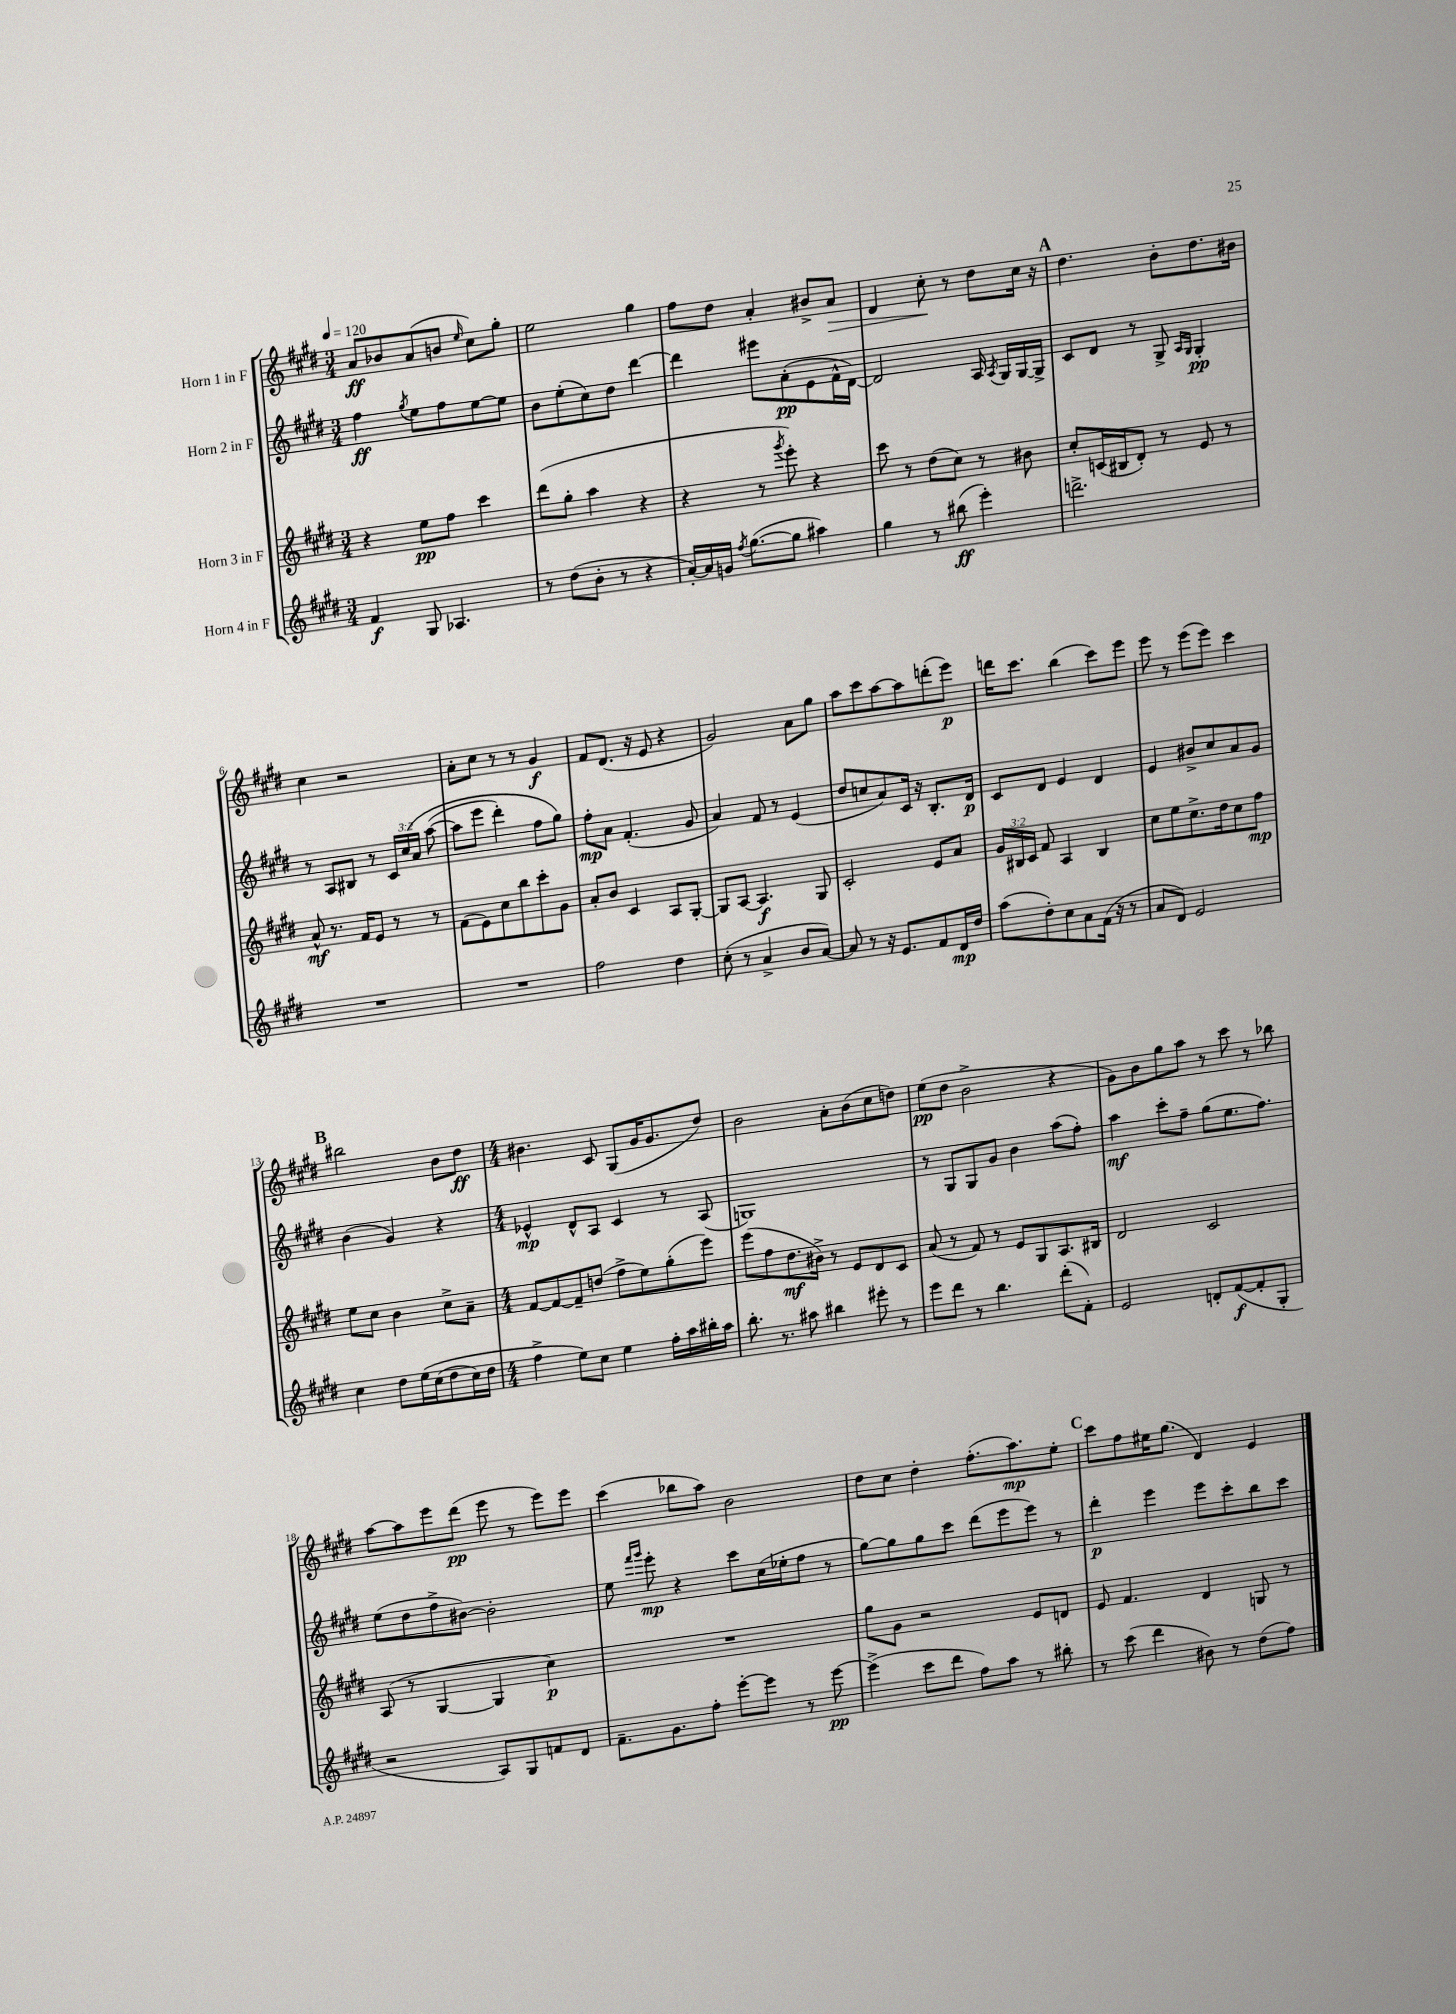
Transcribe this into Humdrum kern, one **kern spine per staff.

**kern	**dynam	**kern	**dynam	**kern	**dynam	**kern	**dynam
*part4	*part4	*part3	*part3	*part2	*part2	*part1	*part1
*staff4	*staff4	*staff3	*staff3	*staff2	*staff2	*staff1	*staff1
*I"Horn 4 in F	*	*I"Horn 3 in F	*	*I"Horn 2 in F	*	*I"Horn 1 in F	*
*clefG2	*	*clefG2	*	*clefG2	*	*clefG2	*
*k[f#c#g#d#]	*	*k[f#c#g#d#]	*	*k[f#c#g#d#]	*	*k[f#c#g#d#]	*
*M3/4	*	*M3/4	*	*M3/4	*	*M3/4	*
*MM120	*	*MM120	*	*MM120	*	*MM120	*
=1	=1	=1	=1	=1	=1	=1	=1
4f#/	f	4r	.	4ff#\	ff	8a/L	ff
.	.	.	.	.	.	8b-X/	.
.	.	.	.	8qgg#/	.	.	.
8G#/	.	8ee\L	pp	8ee\L	.	(8a/	.
4.A-X/	.	8ff#\J	.	8ff#\	.	8bn/J	.
.	.	.	.	.	.	16qqee/	.
.	.	4ccc#\	.	[8ee\	.	8cc#\L)	.
.	.	.	.	8ee\J]	.	8gg#'\J	.
=2	=2	=2	=2	=2	=2	=2	=2
8r	.	(8ddd#\L	.	8b\L	.	2ee\	.
(8dd#\L	.	8gg#'\J	.	(8ee'\	.	.	.
8b'\J	.	4aa\	.	8cc#\)	.	.	.
8r	.	.	.	8dd#\J	.	.	.
4r	.	4r	.	[4ddd#\	.	4gg#\	.
=3	=3	=3	=3	=3	=3	=3	=3
[16a'/LL)	.	4r	.	4ddd#\]	.	8ff#\L	.
16a/]	.	.	.	.	.	.	.
16gn/JJ	.	.	.	.	.	8dd#\J	.
8qff#/	.	.	.	.	.	.	.
([8.gg#\L	.	.	.	.	.	.	.
.	.	8r	.	8eee#X\L	.	4a'/	.
.	.	8qggg#/	.	.	.	.	.
8gg#\J]	.	8eee'\)	.	(8a'\	pp	.	.
4aa#X\)	.	4r	.	8e\	.	8b#X^/L	.
!	!	!	!	!	!	!	!LO:HP:b
.	.	.	.	16f#^^\L	.	8a/J	>
.	.	.	.	[16d#\JJ)	.	.	.
=4	=4	=4	=4	=4	=4	=4	=4
4gg#\	.	8ccc#\	.	2d#/]	.	4d#/	.
.	.	8r	.	.	.	.	.
8r	.	(8dd#\L	.	.	.	8cc#'\	.
(8bb#X\	ff	8cc#\J)	.	.	.	8r	]
4eee'\)	.	8r	.	16A/	.	8dd#\L	.
.	.	.	.	8qA/	.	.	.
.	.	.	.	16G#/LL	.	.	.
.	.	8b#X\	.	[16G#/	.	16cc#\Jk	.
.	.	.	.	16G#^/JJ]	.	16r	.
!!LO:REH:place=s1:t=A
=5	=5	=5	=5	=5	=5	=5	=5
2.dddn^\	.	8cc#'/L	.	8c#/L	.	4.dd#\	.
.	.	(16cn/L	.	8d#/J	.	.	.
.	.	16B#X/J	.	.	.	.	.
.	.	8d#'/J)	.	8r	.	.	.
.	.	8r	.	8G#^/	.	8b'\L	.
.	.	.	.	16qqA/LL	.	.	.
.	.	.	.	16qqG#/JJ	.	.	.
.	.	8e/	.	4G#'/	pp	8.dd#\	.
.	.	8r	.	.	.	.	.
.	.	.	.	.	.	16b#X\Jk	.
!!LO:LB:g=z
=6	=6	=6	=6	=6	=6	=6	=6
2.r	.	8a^^/	mf	8r	.	4cc#\	.
.	.	8.r	.	8A/L	.	.	.
.	.	.	.	8B#X/J	.	2r	.
.	.	16f#/KL	.	.	.	.	.
.	.	8e/J	.	8r	.	.	.
.	.	8r	.	24c#/LL	.	.	.
.	.	.	.	(24cc#/	.	.	.
.	.	.	.	24a/JJ	.	.	.
.	.	8r	.	([8aa\	.	.	.
=7	=7	=7	=7	=7	=7	=7	=7
2.r	.	(8f#\L	.	8aa\L]	.	8a'\L	.
.	.	8e\)	.	8eee\J	.	8cc#\J	.
.	.	8cc#\	.	4ddd#'\)	.	8r	.
.	.	8bb\	.	.	.	8r	.
.	.	8ccc#'\	.	8ff#\L	.	4g#/	f
.	.	8g#\J	.	8gg#\J)	.	.	.
=8	=8	=8	=8	=8	=8	=8	=8
2ff#\	.	8a'/L	.	8ff#'\L	mp	8f#/L	.
.	.	8b/J	.	8a\J	.	(8.d#/J	.
.	.	4c#/	.	(4.f#'/	.	.	.
.	.	.	.	.	.	16r	.
.	.	.	.	.	.	8e/	.
4dd#\	.	8A/L	.	.	.	4r	.
.	.	[8G#'/J	.	8g#/	.	.	.
=9	=9	=9	=9	=9	=9	=9	=9
(8cc#'\	.	8G#/L]	.	4a/)	.	2g#/)	.
8r	.	[8A/J	.	.	.	.	.
4a^/	.	4.A/]	f	8f#/	.	.	.
.	.	.	.	8r	.	.	.
8b/L	.	.	.	(4e/	.	8a\L	.
[8a/J)	.	8G#/	.	.	.	8gg#\J	.
=10	=10	=10	=10	=10	=10	=10	=10
8a/]	.	2c#'/	.	8dd#/L	.	8aa\L	.
8r	.	.	.	8ccn/	.	8ccc#\	.
16r	.	.	.	8a/)	.	[8aa\	.
8.e/L	.	.	.	.	.	.	.
.	.	.	.	16c#/Jk	.	8aa\]	.
.	.	.	.	16r	.	.	.
8f#/	.	8e/L	.	8.B'/L	.	(8dddn'\	.
16d#/L	mp	8a/J	.	.	.	8eee\J)	p
16dd#/JJ	.	.	.	16d#/Jk	p	.	.
=11	=11	=11	=11	=11	=11	=11	=11
(8aa\L	.	24g#/LL	.	8c#/L	.	16dddn\KL	.
.	.	24B#X/	.	.	.	.	.
.	.	.	.	.	.	8.ccc#\J	.
.	.	24c#/JJ	.	.	.	.	.
8dd#'\)	.	8f#/	.	8d#/J	.	.	.
8cc#\	.	4A/	.	4e/	.	(4bb\	.
8a\	.	.	.	.	.	.	.
(16f#\Jk	.	4B#/	.	4d#/	.	8ccc#\L)	.
16r	.	.	.	.	.	.	.
8r	.	.	.	.	.	8eee\J	.
=12	=12	=12	=12	=12	=12	=12	=12
8a/L	.	8cc#\L	.	4e/	.	8eee\	.
8d#/J)	.	8ee\	.	.	.	8r	.
2e/	.	8.cc#^\	.	8b#X^/L	.	(8eee\L	.
.	.	.	.	8cc#/	.	8eee\J)	.
.	.	16dd#\k	.	.	.	.	.
.	.	8cc#\	.	8a/	.	4ccc#\	.
.	.	8ff#\J	mp	8g#/J	.	.	.
!!LO:LB:g=z
!!LO:REH:place=s1:t=B
=13	=13	=13	=13	=13	=13	=13	=13
4cc#\	.	8ee\L	.	(4b\	.	2bb#X\	.
.	.	8cc#\J	.	.	.	.	.
8dd#\L	.	4b\	.	4g#/)	.	.	.
(16ee\L	.	.	.	.	.	.	.
(16cc#\J	.	.	.	.	.	.	.
8dd#\	.	8cc#^\L	.	4r	.	8b\L	.
16cc#\L)	.	8a~\J	.	.	.	8dd#\J	ff
16dd#\JJ	.	.	.	.	.	.	.
=14	=14	=14	=14	=14	=14	=14	=14
*M4/4	*	*M4/4	*	*M4/4	*	*M4/4	*
4ff#^\	.	[8f#/L	.	4e-X^^/	mp	4.b#X\	.
.	.	8f#/_	.	.	.	.	.
8ee\L)	.	8f#~/]	.	8d#^^/L	.	.	.
8cc#\J	.	(8ddn/J	.	8A/J	.	8c#/	.
4ee\	.	8ff#^\L	.	4c#/	.	(8G#/L	.
.	.	8ee\)	.	.	.	16g#/K	.
.	.	.	.	.	.	8.g#/	.
16ff#'\LL	.	(8gg#'\	.	8r	.	.	.
16aa\	.	.	.	.	.	.	.
16bb#X'\	.	8eee\J)	.	(8A/	.	8dd#/J)	.
16aa\JJ	.	.	.	.	.	.	.
=15	=15	=15	=15	=15	=15	=15	=15
8.bb'\	.	(8eee\L	.	1Gn)	.	2b\	.
.	.	8ff#\	.	.	.	.	.
8.r	.	.	.	.	.	.	.
.	.	8.dd#\	mf	.	.	.	.
8aa#X\	.	.	.	.	.	.	.
.	.	16b#X^\Jk)	.	.	.	.	.
4bb#X\	.	8r	.	.	.	8a'\L	.
.	.	8e/L	.	.	.	(8b\	.
8eee#X'\	.	8d#/	.	.	.	8cc#\	.
8r	.	8c#/J	.	.	.	8ddn\J)	.
=16	=16	=16	=16	=16	=16	=16	=16
8eee\L	.	(8a/	.	8r	.	(8ee\L	pp
8ddd#\J	.	8r	.	8G#/L	.	8dd#\J	.
8r	.	8f#/)	.	8G#/	.	2b^\	.
4.bb\	.	8r	.	8g#/J	.	.	.
.	.	8e/L	.	4b\	.	.	.
.	.	8G#/	.	.	.	.	.
(8ddd#'\L	.	8.A/	.	(8aa\L	.	4r	.
8f#'\J)	.	.	.	8ff#'\J)	.	.	.
.	.	16B#X/Jk	.	.	.	.	.
=17	=17	=17	=17	=17	=17	=17	=17
2e/	.	2d#/	.	4aa\	mf	8g#\L)	.
.	.	.	.	.	.	8b\	.
.	.	.	.	8ccc#'\L	.	8gg#\	.
.	.	.	.	8ff#~\J	.	8aa\J	.
8dn'/L	.	2c#/	.	(8gg#\L	.	8r	.
([8f#/	f	.	.	8.ee\	.	8ccc#\	.
8f#'/]	.	.	.	.	.	8r	.
.	.	.	.	8.ff#\J)	.	.	.
8G#'/J	.	.	.	.	.	8bb-X\	.
!!LO:LB:g=z
=18	=18	=18	=18	=18	=18	=18	=18
2r	.	(8A/	.	(8ee\L	.	[8aa\L	.
.	.	8r	.	8dd#\	.	8aa\]	.
.	.	[4G#/	.	8ff#^\	.	8eee\	.
.	.	.	.	[8b#X\J)	.	(8ddd#\J	pp
8A/L)	.	4G#/]	.	2b#'\]	.	8eee\	.
8G#/	.	.	.	.	.	8r	.
8fn/	.	4cc#\)	p	.	.	8eee\L)	.
8d#/J	.	.	.	.	.	8eee\J	.
=19	=19	=19	=19	=19	=19	=19	=19
8.f#~\L	.	1r	.	8ee\	.	(4ccc#\	.
.	.	.	.	16qqfff#/LL	.	.	.
.	.	.	.	16qqggg#/JJ	.	.	.
.	.	.	.	8eee'\	mp	.	.
8.g#\	.	.	.	.	.	.	.
.	.	.	.	4r	.	8bb-X\L	.
8ff#'\J	.	.	.	.	.	8aa\J)	.
[8eee'\L	.	.	.	8ccc#\L	.	2b\	.
8eee\J]	.	.	.	(16cc#\L	.	.	.
.	.	.	.	16ee-X'\J	.	.	.
8r	.	.	.	8ff#\J	.	.	.
[8eee\	pp	.	.	8r	.	.	.
=20	=20	=20	=20	=20	=20	=20	=20
(4eee^\]	.	8gg#\L	.	[8gg#\L)	.	8dd#\L	.
.	.	8g#\J	.	8gg#\]	.	8cc#\J	.
8ccc#\L	.	2r	.	8gg#\	.	4dd#'\	.
8ddd#\J	.	.	.	8ccc#\J	.	.	.
8ff#\L)	.	.	.	(8ddd#\L	.	(8.ff#'\L	.
8aa\J	.	.	.	8eee\	.	.	.
.	.	.	.	.	.	8.aa\)	mp
8r	.	8e/L	.	8eee\J)	.	.	.
8bb#X'\	.	8dn/J	.	8r	.	8ee'\J	.
!!LO:REH:place=s1:t=C
=21	=21	=21	=21	=21	=21	=21	=21
8r	.	8e/	.	4ddd#'\	p	8ccc#\L	.
(8ccc#\	.	4.f#/	.	.	.	8ff#\	.
4ddd#\	.	.	.	4eee\	.	16ee#X\K	.
.	.	.	.	.	.	(8.gg#\J	.
8b#X\)	.	4d#/	.	8eee\L	.	4d#/)	.
8r	.	.	.	8ccc#'\	.	.	.
(8dd#\L	.	8Gn/	.	8bb\	.	4e/	.
8ff#\J)	.	8r	.	8ccc#\J	.	.	.
==	==	==	==	==	==	==	==
*-	*-	*-	*-	*-	*-	*-	*-
